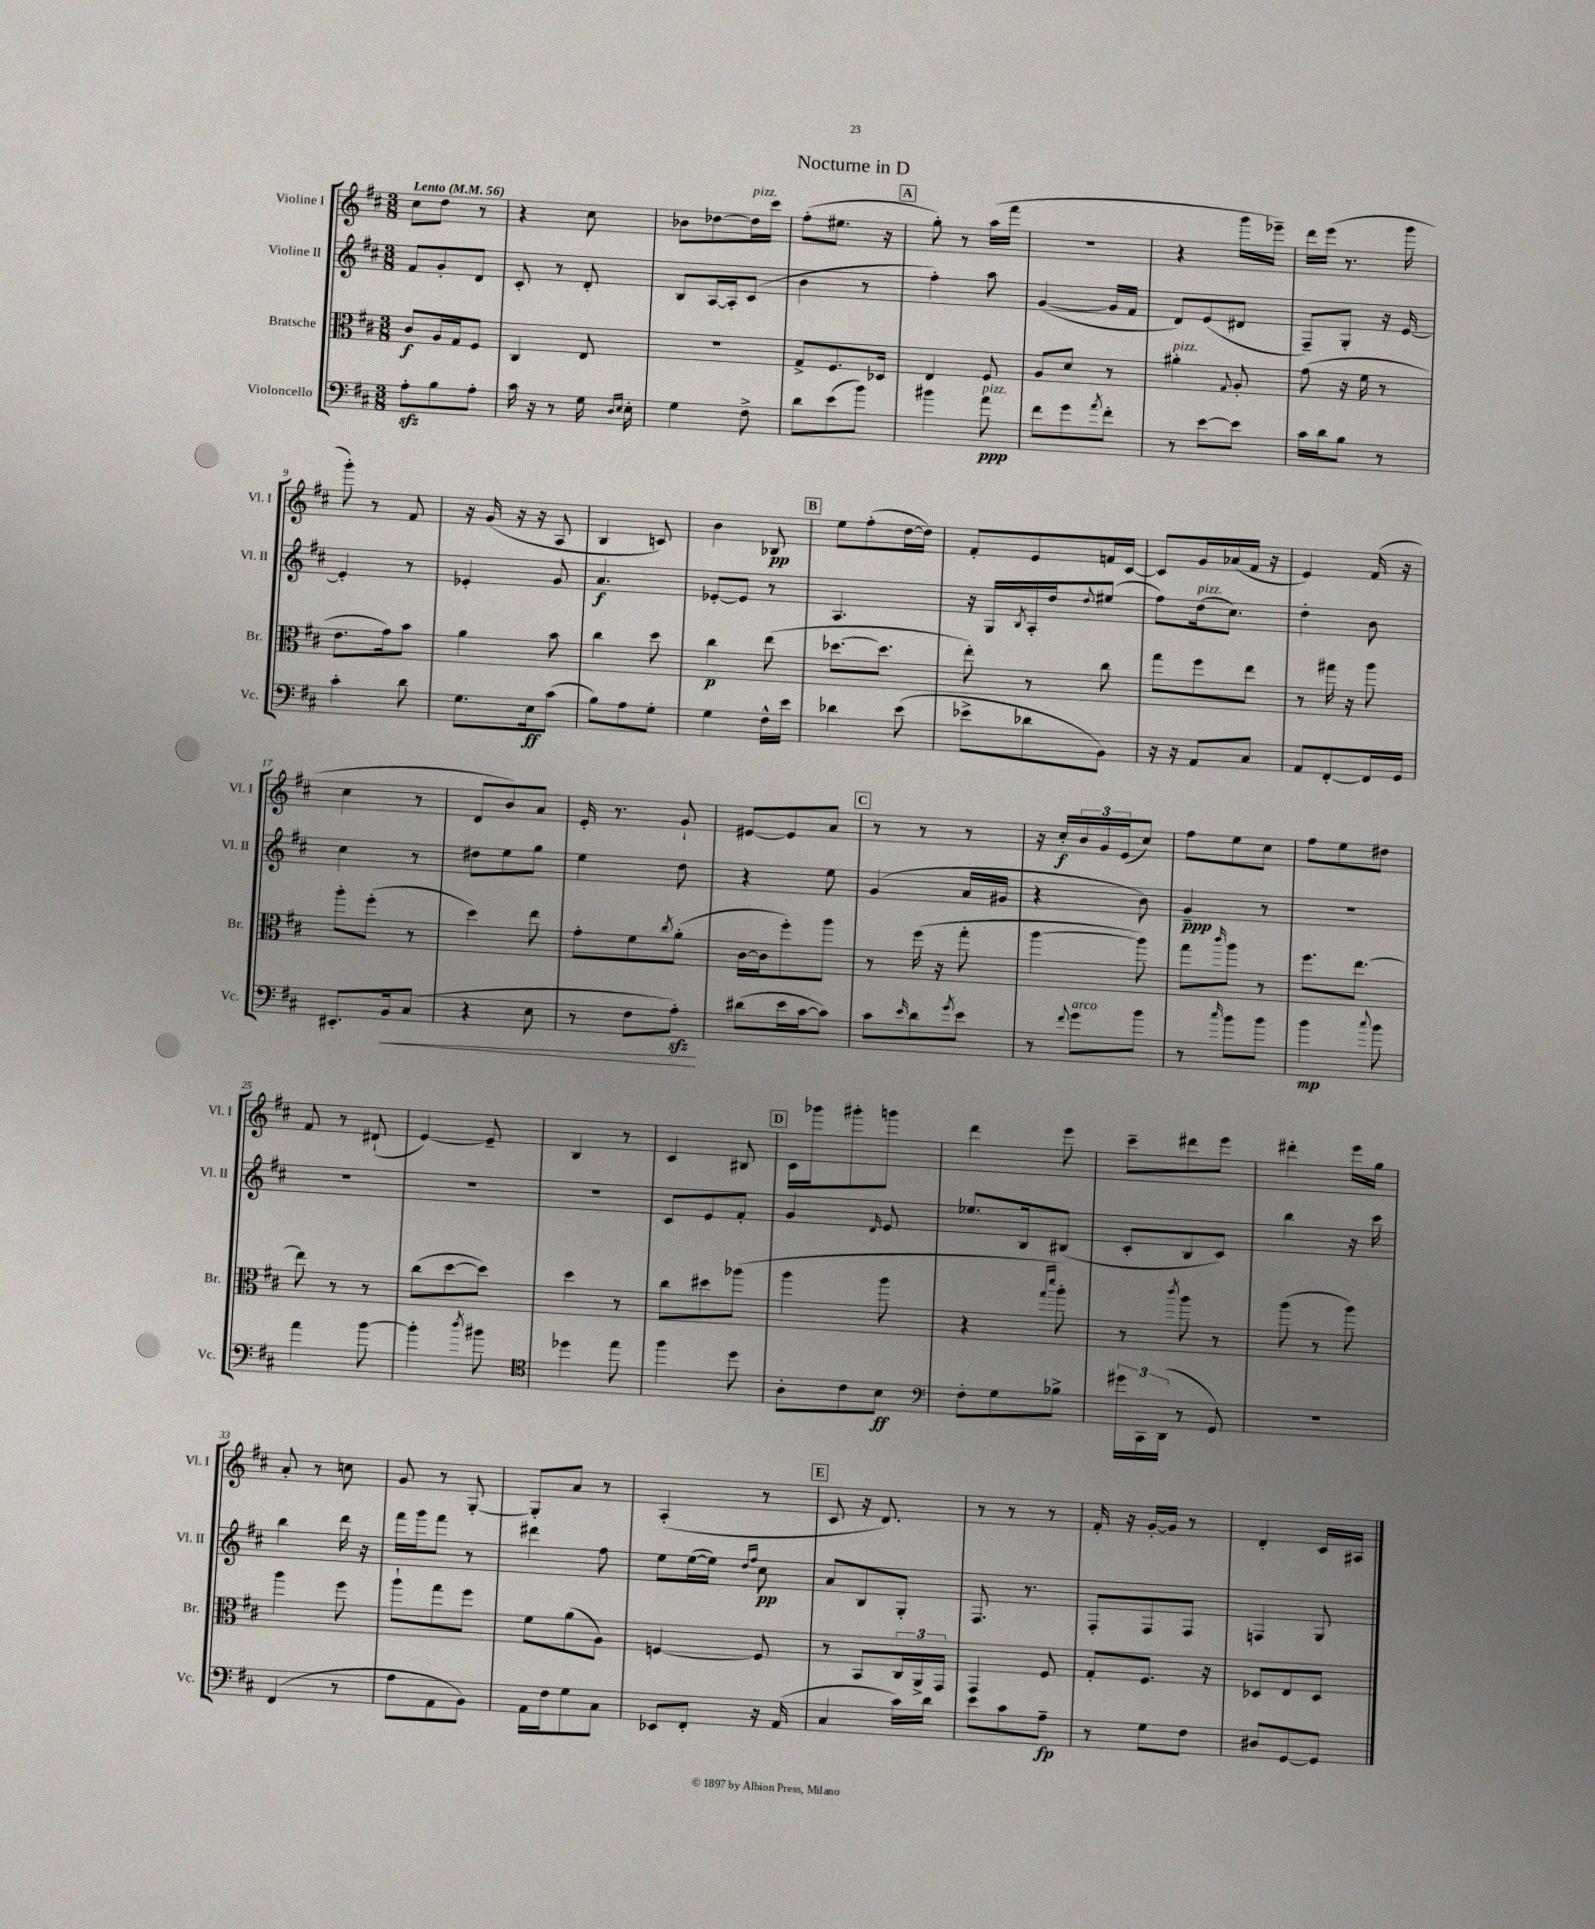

**kern	**kern	**kern	**kern
*staff4	*staff3	*staff2	*staff1
*clefF4	*clefC3	*clefG2	*clefG2
*k[f#c#]	*k[f#c#]	*k[f#c#]	*k[f#c#]
*M3/8	*M3/8	*M3/8	*M3/8
*MM56	*MM56	*MM56	*MM56
8A'\L	8c#/L	8f#/L	8cc#\L
8B\	16A/L	8g'/	8dd\J
.	16G/J	.	.
8A'\J	8F#/J	8d/J	8r
=	=	=	=
16c#\	4C#/	8c#'/	4r
16r	.	.	.
8r	.	8r	.
16G\	8E/	8d'/	8cc#\
16qqD/LL	.	.	.
16qqE/JJ	.	.	.
16E'\	.	.	.
=	=	=	=
4G\	4.r	8B/L	8b-\L
.	.	[16A/L	[8dd-\
.	.	16A'/]J	.
8F#^\	.	(8c#/J	16dd-\]L
.	.	.	16ccc#\JJ
=	=	=	=
8d\L	8G^/L	4b\	(8ff#'\L
(8e\	8.F#/	.	8.ee#\J
8b\J)	.	8r	.
.	16D-/Jk	.	16r
=	=	=	=
4b#\	4E/	4ff#'\)	8gg'\)
.	.	.	8r
8a\	8F#/	8aa\	(16aa\LL
.	.	.	16fff#\JJ
=	=	=	=
8f#\L	8A/L	([4g/	4.r
8g\	8d/J	.	.
8qa/	.	.	.
8f#'\J	8r	16g/]LL	.
.	.	16f#/JJ	.
=	=	=	=
8r	4a#'\	8d/L)	4r
[8e\L	.	(8e/	.
.	8qqG/	.	.
8e\]J	8A'/	8d#/J	16ggg\LL
.	.	.	16eee-~\JJ)
=	=	=	=
16c#\LL	(8g\	8F#~/L)	16ddd\LL
16d\J	.	.	(16eee\JJ
8B\J	16r	8G'/J	8.r
.	16f#\	.	.
8r	8r	16r	.
.	.	[16e/	16ggg\
=	=	=	=
4c#'\	8.e\L	4e'/]	8ggg'\)
.	.	.	8r
.	16g\k)	.	.
8d\	8b\J	8r	8f#/
=	=	=	=
8.G\L	4a\	4e-'/	16r
.	.	.	(16g/
.	.	.	16r
16E\k	.	.	16r
(8c#\J	8b\	8g/	8A/
=	=	=	=
8B\L)	4cc#\	4.a/	4B/
8A\	.	.	.
8G'\J	8dd\	.	8c/)
=	=	=	=
4G\	4cc#\	[8e-'/L	4b\
.	.	8e-/]J	.
16F#^^\LL	(8ee\	8r	8B-/
16e\JJ	.	.	.
=	=	=	=
4d-\	[8.dd-\L	4.A/	8ee\L
.	.	.	(8ff#'\
.	8.dd-\]J	.	.
(8e\	.	.	[16dd\L
.	.	.	16dd\]JJ)
=	=	=	=
8e-^\L	8ee'\)	16r	8f#'/L
.	.	16G/LL	.
.	.	8qB/	.
8d-\	8r	16A'/	8e/
.	.	16dd/J	.
.	.	8qqdd/	.
8BB\J)	8cc#\	(8ee#/J	16f/L
.	.	.	[16c#/JJ
=	=	=	=
16r	8gg\L	8ff#\L)	8c#/]L
16r	.	.	.
8AA/L	8ff#\	(16dd\k	16g/L
.	.	8.cc#\J)	(16a-/
8C#/J	8ee\J	.	16f#/JJ
.	.	.	16r
=	=	=	=
8AA/L	8r	4dd'\	4e/)
[8FF#'/	16gg#\	.	.
.	16r	.	.
16FF#/]L	8aa\	8b\	(16f#/
16GG/JJ	.	.	16r
=	=	=	=
8.EE#'/L	8aa'\L	4cc#\	4cc#\
.	(8ff#'\J	.	.
16BB/k	.	.	.
(8C#/J	8r	8r	8r
=	=	=	=
4r	4dd\)	8dd#\L	8d/L
.	.	8ee\	8b/)
8E\	8ee\	8gg\J	8a/J
=	=	=	=
8r	8g'\L	4ee\	16e'/
.	.	.	8.r
8F#\L	8f#\	.	.
.	8qcc#/	.	.
8A'\J)	(8a'\J	8dd\	8g`/
=	=	=	=
(8d#\L	[16c#\LL	4r	[8e#/L
.	16c#\]J	.	.
16e\L	8ff#'\)	.	8e#/]
[16c#\J	.	.	.
8c#\]J)	8aa\J	8ee\	8a/J
=	=	=	=
8c#\L	8r	(4g/	8r
16qqe/	.	.	.
8d\	(16ff#\	.	8r
.	16r	.	.
8qg/	.	.	.
8e\J	8gg'\	16a/LL	8r
.	.	16g#/JJ	.
=	=	=	=
8r	[4aa\	4r	16r
.	.	.	16cc#'/LL
8qqf#/	.	.	.
8g\L	.	.	24b/
.	.	.	24g/
.	.	.	(24e/J
8b\J	8aa\])	8b\)	8cc#/J)
=	=	=	=
8r	8gg\L	4g~/	8ff#\L
16qqcc#/	16qqccc#/	.	.
8b\L	8aa\J	.	8ee\
8b\J	8r	8r	8cc#\J
=	=	=	=
4b\	8.ff#\L	4.r	8ff#\L
.	.	.	8ee\
.	[8.ee\J	.	.
8qqcc#/	.	.	.
8b\	.	.	8dd#\J
=	=	=	=
4a\	8ee\]	4.r	8f#/
.	8r	.	8r
[8b\	8r	.	(8d#`/
=	=	=	=
4b'\]	(8cc#\L	4.r	[4e/)
.	[8dd\	.	.
8qdd/	.	.	.
8b#\	8dd\]J)	.	8e~/]
=	=	=	=
*clefC4	*	*	*
4dd-\	4dd\	4.r	4B/
8ee\	8r	.	8r
=	=	=	=
4ff#\	8cc#\L	8c#/L	4c#/
.	8dd#\	8e/	.
8dd\	(8aa-\J	8f#'/J	8B#/
=	=	=	=
8A'\L	4aa\	4g/	16c#\LL
.	.	.	16ggg-\J
8c#\	.	.	8ggg#'\
.	.	16qqd/	.
8B\J	8aa\	8e/	8ggg\J
=	=	=	=
*clefF4	*	*	*
8F#'\L	4r	8.ee-/L	4ddd\
8G\	.	.	.
.	.	16B/k	.
.	16qqgg/LL	.	.
.	16qqddd/JJ	.	.
8B-^\J	8aa'\)	(8B#/J	8eee\
=	=	=	=
24g#\LL	8r	8c#'/L	8ccc#~\L
24CC#\	.	.	.
(24DD\JJ	.	.	.
.	8qccc#/	.	.
8r	8aa\	8B/	8ddd#\
8GG/)	8r	8c#/J)	8eee\J
=	=	=	=
4.r	(8aa\	4bb\	4ddd#'\
.	8r	.	.
.	8aa\)	16r	16eee\LL
.	.	16ccc#\	16gg\JJ
=	=	=	=
(4FF#/	4aa\	4bb\	8a'/
.	.	.	8r
8r	8ff#\	16ddd\	8cc\
.	.	16r	.
=	=	=	=
8A\L	8aa`\L	16fff#\LL	8g/
.	.	16ggg\J	.
8AA\	8gg\	8fff#\J	8r
8BB\J)	8ff#\J	8r	[8G'/
=	=	=	=
16AA\LL	8f#\L	4ddd#\	8G'/]L
16F#\J	.	.	.
8G\	(8a\	.	8a/J
8C#\J	8A\J)	8ff#\	8r
=	=	=	=
8EE-/L	[4F/	8ee\L	(4A'/
8FF#'/J	.	([16ee\L	.
.	.	16ee\]JJ)	.
.	.	16qqdd/LL	.
.	.	16qqff#/JJ	.
16r	8F/]	8cc#\	8r
(16AA/	.	.	.
=	=	=	=
4C#/	8r	8a/L	8c#/
.	8BB/L	8B/	16r
.	.	.	8.d/)
16c#\LL)	24C#/L	8G'/J	.
.	24AA^/	.	.
16d\JJ	.	.	.
.	24GG/JJ	.	.
=	=	=	=
8e\L	4GG/	8.F#/	8r
8c#\	.	.	8r
.	.	8.r	.
8A~\J	8F#/	.	8r
=	=	=	=
8r	8G'/L	8F#'/L	16f#'/
.	.	.	16r
8G\L	8.F#/J	8F#/	[16g'/LL
.	.	.	16g/]JJ
8F#\J	.	8F#/J	8r
.	16r	.	.
=	=	=	=
8D#/L	8D-/L	4F/	4d'/
[8GG/	8E/	.	.
8GG/]J	8D-/J	8G/	16c#/LL
.	.	.	16A#/JJ
==	==	==	==
*-	*-	*-	*-
